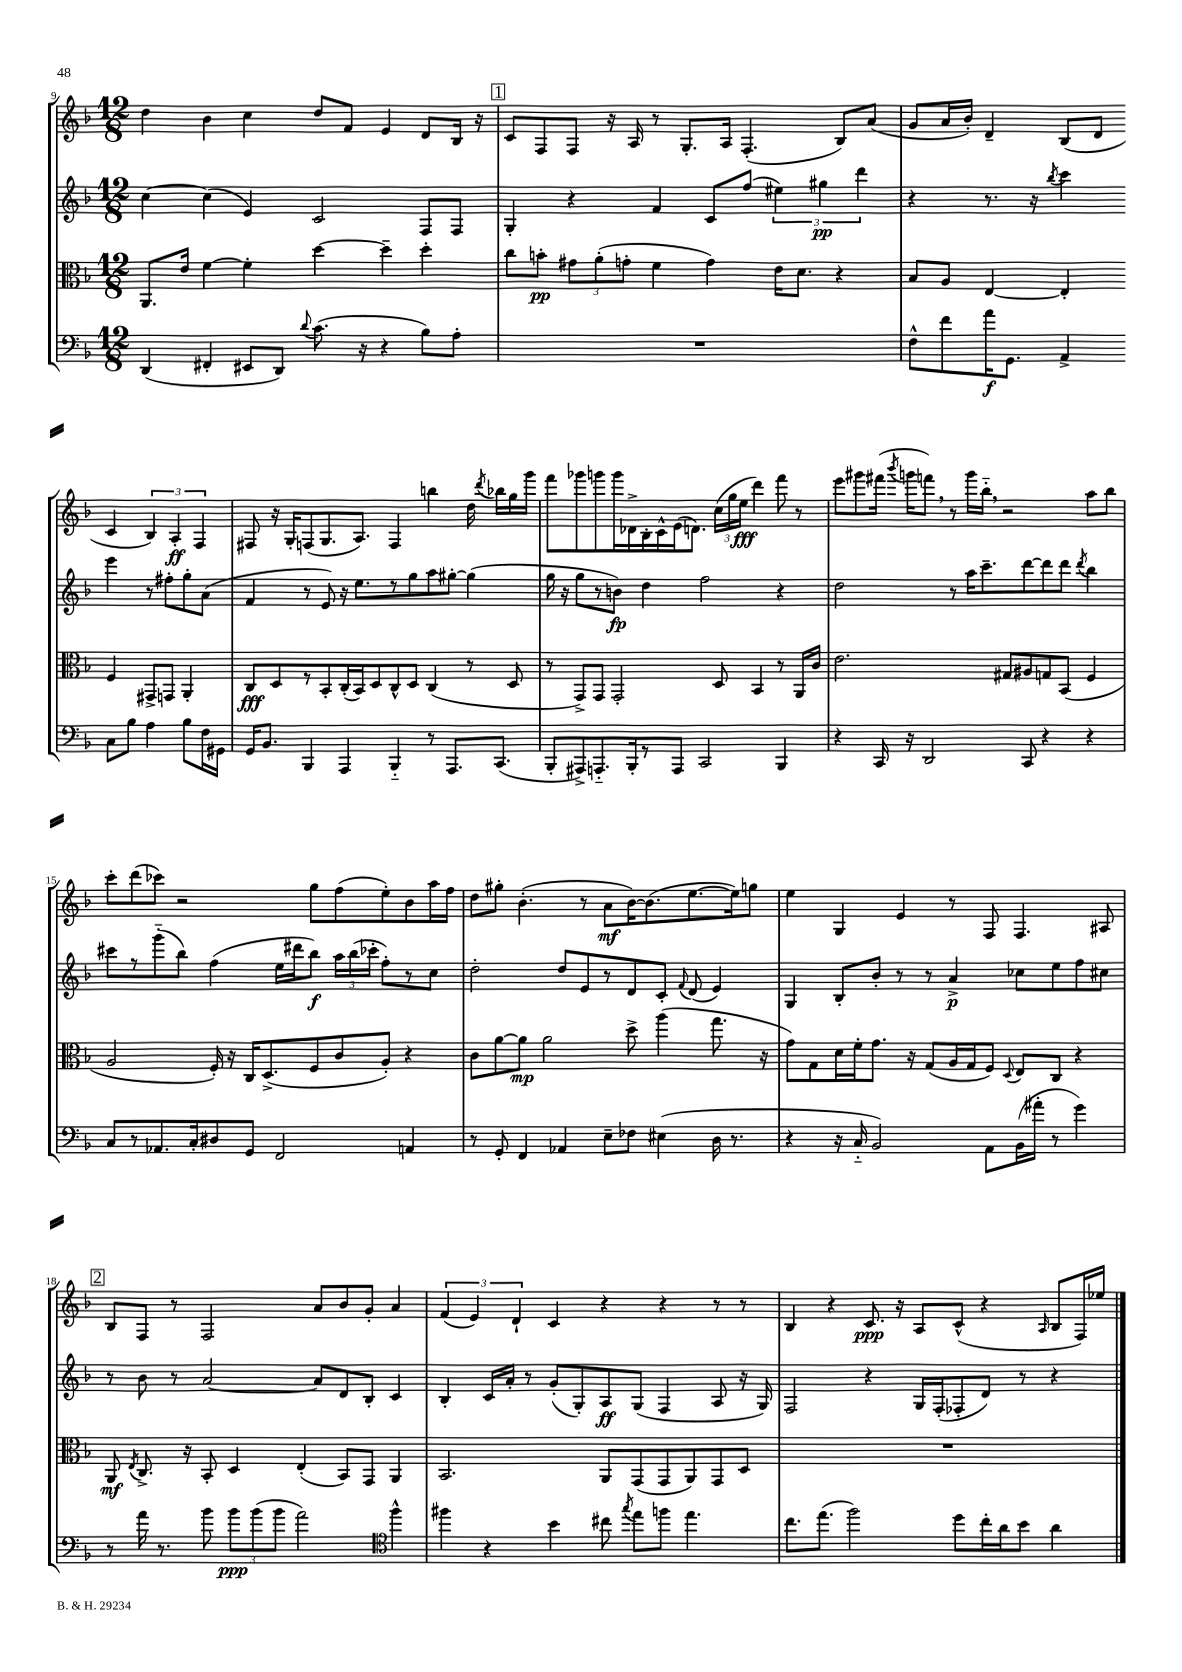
<<
\new StaffGroup <<
\new Staff = "s0" {
    \clef treble \key f \major \numericTimeSignature \time 12/8
    \autoBeamOff d''4 bes'4 c''4 d''8[ f'8] e'4 d'8[ bes16] r16 |
    \mark \markup { \box "1" } c'8[ f8 f8] r16 a16 r8 g8.[-. a16] f4.-.( bes8[) a'8]( |
    g'8[ a'16 bes'16]-.) d'4-- bes8[( d'8] c'4 \tuplet 3/2 { bes4) a4-.\ff f4 } |
    fis8 r16 g16[-. f8( g8. a8.]) f4 b''4 d''16 \acciaccatura { d'''8 } bes''16[ g''16 g'''16] |
    f'''8[ ges'''8 g'''8 g'''16 des'16-> bes16-. c'16-^ e'16( d'8.]) \tuplet 3/2 { c''16[( g''16 e''16]\fff } d'''4) f'''8 r8 |
    e'''8[ gis'''8 fis'''16]( \acciaccatura { bes'''8 } g'''16[ f'''8]) \breathe r8 g'''16[ bes''16]-_ \breathe r2 a''8[ bes''8] |
    c'''8[-. d'''8( ces'''8]) r2 g''8[ f''8( e''8-.) bes'8 a''16 f''16] |
    d''8[ gis''8]-. bes'4.-.( r8 a'8[\mf bes'16~) bes'8.( e''8.~ e''16) g''8] |
    e''4 g4 e'4 r8 f8 f4. ais8 |
    \mark \markup { \box "2" } bes8[ f8] r8 f2 a'8[ bes'8 g'8]-. a'4 |
    \tuplet 3/2 { f'4( e'4) d'4-! } c'4 r4 r4 r8 r8 |
    bes4 r4 c'8.\ppp r16 a8[ c'8]-^( r4 \grace { a16 } bes8[ f16) ees''16] \bar "|." |
}
\new Staff = "s1" {
    \clef treble \key f \major \numericTimeSignature \time 12/8
    \autoBeamOff c''4~ c''4( e'4) c'2 f8[ f8] |
    \mark \markup { \box "1" } g4-. r4 f'4 c'8[ f''8]( \tuplet 3/2 { eis''4) gis''4\pp d'''4 } |
    r4 r8. r16 \acciaccatura { bes''8 } c'''4 e'''4 r8 fis''8[-. g''8-. a'8]( |
    f'4 r8 e'8) r16 e''8.[ r8 g''8 a''8 gis''8]~-. gis''4( |
    g''16 r16 g''8[ r8 b'8]\fp) d''4 f''2 r4 |
    d''2 r8 a''16[ c'''8.-- d'''8~ d'''8 d'''8] \acciaccatura { d'''8 } bes''4 |
    cis'''8[ r8 g'''8-_( bes''8]) f''4( e''16[ dis'''16 bes''8]\f) \tuplet 3/2 { a''16[ bes''16( ces'''16]-. } f''8[-.) r8 c''8] |
    d''2-. d''8[ e'8 r8 d'8 c'8]-. \appoggiatura { f'8 } d'8( e'4) |
    g4 bes8[-. bes'8]-. r8 r8 a'4->\p ces''8[ e''8 f''8 cis''8] |
    \mark \markup { \box "2" } r8 bes'8 r8 a'2~ a'8[ d'8 bes8]-. c'4 |
    bes4-. c'16[ a'16]-. r8 g'8[-.( g8-.) a8\ff g8]( f4 a8 r16 g16) |
    f2 r4 g16[ f16-.( fes8-. d'8]) r8 r4 \bar "|." |
}
\new Staff = "s2" {
    \clef alto \key f \major \numericTimeSignature \time 12/8
    \autoBeamOff a,8.[ e'16] f'4~ f'4-. d''4~ d''4-- d''4-. |
    \mark \markup { \box "1" } c''8[ b'8]-.\pp \tuplet 3/2 { gis'8[ a'8-.( g'8]-. } f'4 g'4) e'16[ d'8.] r4 |
    bes8[ a8] e4~ e4-. f4 gis,8[-> g,8] a,4-. |
    c8[\fff d8 r8 bes,8-. c16-.( bes,16) d8 c8-^ d8] c4( r8 d8 |
    r8 g,8[->) g,8] g,2-. d8 bes,4 r8 a,16[ c'16] |
    e'2. gis8[ ais8 g8 bes,8]( f4 |
    a2 f16-.) r16 c16[ d8.->( f8 c'8 a8]-.) r4 |
    c'8[ a'8~ a'8]\mp a'2 d''8-> a''4( g''8. r16 |
    g'8[) g8 d'16 f'16-. g'8.] r16 g8[( a16 g16 f8]) \appoggiatura { d8 } e8[ c8] r4 |
    \mark \markup { \box "2" } a,8\mf \acciaccatura { e8 } c8.-> r16 bes,8-. d4 e4-.( bes,8[) g,8] a,4 |
    bes,2. a,8[ g,8( g,8 a,8) g,8 d8] |
    R1. \bar "|." |
}
\new Staff = "s3" {
    \clef bass \key f \major \numericTimeSignature \time 12/8
    \autoBeamOff d,4( fis,4-. eis,8[ d,8]) \appoggiatura { d'8 } c'8.( r16 r4 bes8[) a8]-. |
    \mark \markup { \box "1" } R1. |
    f8[-^ f'8 a'16\f g,8.] a,4-> c8[ bes8] a4 bes8[ f16 gis,16] |
    g,16[ bes,8.] bes,,4 a,,4 bes,,4-_ r8 a,,8.[ c,8.]( |
    bes,,8[-. ais,,8->) a,,8.-_ bes,,16-. r8 a,,8] c,2 bes,,4 |
    r4 c,16 r16 d,2 c,8 r4 r4 |
    c8[ r8 aes,8. c16-. dis8 g,8] f,2 a,4 |
    r8 g,8-. f,4 aes,4 e8[-- fes8] eis4( d16 r8. |
    r4 r16 c16-_ bes,2) a,8[ bes,16( ais'16]-. r8 g'4) |
    \mark \markup { \box "2" } r8 a'16 r8. bes'8 \tuplet 3/2 { bes'8[\ppp bes'8( bes'8] } a'2) \clef tenor f''4-^ |
    fis''4 r4 bes'4 cis''8 \acciaccatura { g''8 } e''8[ f''8] e''4. |
    c''8.[ e''8.]( f''2) d''8[ c''16-. a'16 bes'8] a'4 \bar "|." |
}
>>
>>
\layout { \context { \Score currentBarNumber = #9 } }
